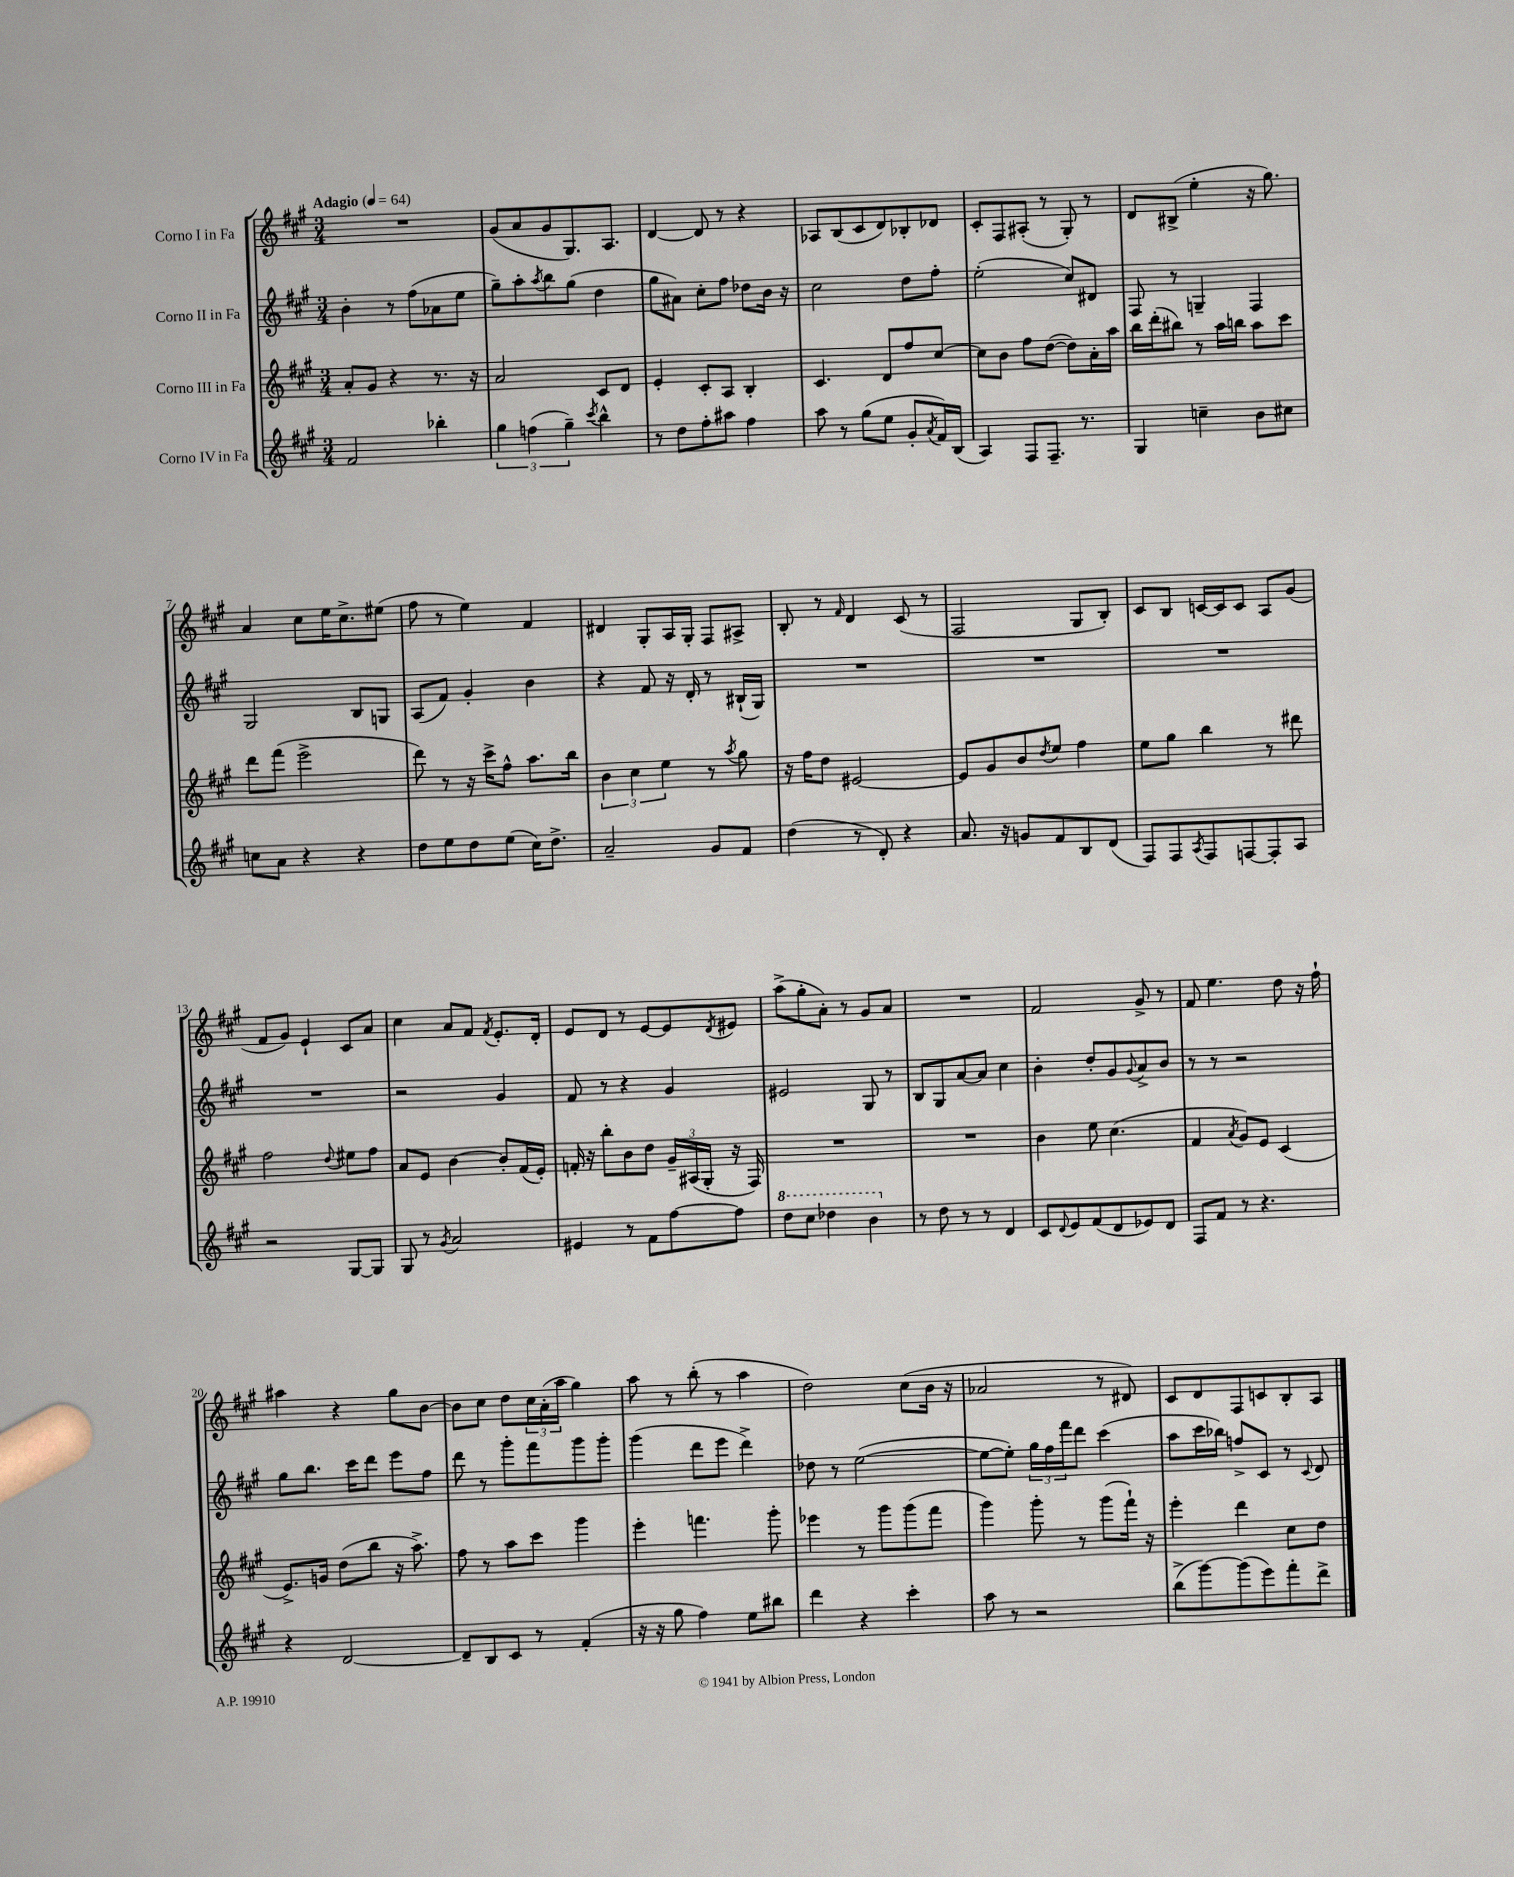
<<
\new StaffGroup <<
\new Staff = "s0" \with { instrumentName = "Corno I in Fa" } {
    \clef treble \key a \major \numericTimeSignature \time 3/4 \tempo "Adagio" 4 = 64
    R2. |
    gis'8( a'8 gis'8 gis8.) a8. |
    d'4~ d'8 r8 r4 |
    aes8 b8( cis'8 d'8) bes8-. des'8 |
    cis'8-. fis8 ais8-.( r8 gis8-.) r8 |
    d'8 bis8->( e''4-. r16 gis''8.) |
    a'4 cis''8 e''16 cis''8.-> eis''8( |
    fis''8 r8 e''4) fis'4 |
    dis'4 gis8-. a16 gis16-. fis8 ais8-> |
    b8-. r8 \grace { fis'16 } d'4 cis'8( r8 |
    fis2 gis8 b8-.) |
    cis'8 b8 c'16~ c'16 c'8 a8 gis'8( |
    fis'8 gis'8) e'4-! cis'8 a'8 |
    cis''4 a'8 fis'8 \acciaccatura { fis'8 } e'8.-. d'16-. |
    e'8 d'8 r8 e'8~ e'8 \acciaccatura { d'8 } eis'8 |
    a''8->( gis''8-. a'8-.) r8 gis'8 a'8 |
    R2. |
    fis'2 gis'8-> r8 |
    fis'8 e''4. d''8 r16 fis''16-! |
    ais''4 r4 gis''8 b'8~ |
    b'8 cis''8 d''8 \tuplet 3/2 { cis''16 a'16-.( a''16 } gis''4) |
    a''8 r8 b''8-.( r8 a''4 |
    d''2) cis''8( b'16 r16 |
    aes'2 r8 dis'8) |
    cis'8 d'8 fis8 c'8 b8-. a8 \bar "|." |
}
\new Staff = "s1" \with { instrumentName = "Corno II in Fa" } {
    \clef treble \key a \major \numericTimeSignature \time 3/4
    b'4-. r8 fis''8( aes'8 e''8 |
    gis''8--) a''8-. \acciaccatura { a''8 } b''8 gis''8( d''4 |
    gis''8 ais'8) cis''8-. fis''8 des''8 b'16 r16 |
    cis''2 d''8 fis''8-. |
    e''2-.( cis''8) dis'8 |
    fis8 r8 g4-- fis4 |
    gis2 b8 g8 |
    a8( fis'8) gis'4-. b'4 |
    r4 fis'8 r16 d'16-. r8 bis16-!( gis16) |
    R2. |
    R2. |
    R2. |
    R2. |
    r2 gis'4 |
    fis'8 r8 r4 gis'4 |
    eis'2 gis8 r8 |
    b8 gis8 a'8~ a'8 cis''4 |
    b'4-. d''8-. gis'8 \appoggiatura { gis'8 } a'8-> b'8 |
    r8 r8 r2 |
    gis''8 b''8. cis'''16 d'''8 e'''8 fis''8 |
    d'''8 r8 gis'''8-. fis'''8 gis'''8 gis'''8-. |
    gis'''4( d'''8 e'''8 d'''4->) |
    des''8 r8 e''2~( |
    e''8~ e''8-.) \tuplet 3/2 { gis''16 fis''16 fis'''16 } d'''8 cis'''4( |
    a''8 cis'''16 bes''16) f''8-> cis'8 r8 \appoggiatura { cis'8 } d'8 \bar "|." |
}
\new Staff = "s2" \with { instrumentName = "Corno III in Fa" } {
    \clef treble \key a \major \numericTimeSignature \time 3/4
    a'8-. gis'8 r4 r8. r16 |
    a'2 cis'8 d'8 |
    e'4-. cis'8-. a8 b4-. |
    cis'4. d'8 fis''8 cis''8~ |
    cis''8 b'8 fis''8 d''8~( d''8) a'16-. a''16 |
    b''16 d'''16-.( bis''8) r8 a''16 b''16 a''8 cis'''8 |
    d'''8 fis'''8( e'''2-> |
    d'''8) r8 r16 cis'''16-> fis''8-^ a''8. b''16 |
    \tuplet 3/2 { b'4 cis''4 e''4 } r8 \acciaccatura { a''8 } gis''8 |
    r16 fis''16 d''8 eis'2~ |
    eis'8 gis'8 b'8 \acciaccatura { d''8 } e''8 fis''4 |
    e''8 gis''8 b''4 r8 dis'''8 |
    fis''2 \appoggiatura { d''8 } eis''8 fis''8 |
    a'8 e'8 b'4~ b'8-. fis'16( e'16-.) |
    f'16-. r16 b''8-. b'8 d''8 \tuplet 3/2 { gis'16-- ais16( gis16-. } r16 fis16) |
    R2. |
    R2. |
    b'4 e''8 cis''4.( |
    fis'4 \acciaccatura { a'8 } gis'8) e'8 cis'4( |
    e'8.->) g'16 d''8( b''8 r16 a''8.->) |
    fis''8 r8 a''8 cis'''8 gis'''4 |
    e'''4-. f'''4. gis'''8-. |
    ees'''4 r8 gis'''8 gis'''8( fis'''8 |
    gis'''4) gis'''8-. r8 gis'''8( fis'''16-!) r16 |
    e'''4-. d'''4 cis''8 d''8 \bar "|." |
}
\new Staff = "s3" \with { instrumentName = "Corno IV in Fa" } {
    \clef treble \key a \major \numericTimeSignature \time 3/4
    fis'2 bes''4-. |
    \tuplet 3/2 { gis''4 f''4( gis''4--) } \acciaccatura { cis'''8 } b''4-^ |
    r8 d''8 fis''8-. ais''8 fis''4 |
    a''8 r8 gis''8( e''8 gis'8-. \acciaccatura { a'8 } fis'16) b16( |
    a4) fis8 fis8.-- r8. |
    gis4 c''4-- b'8 cis''8 |
    c''8 a'8 r4 r4 |
    d''8 e''8 d''8 e''8( cis''16) d''8.-> |
    a'2-- gis'8 fis'8 |
    d''4( r8 d'8-.) r4 |
    a'8. r16 g'8 fis'8 b8 d'8( |
    fis8) fis8 \acciaccatura { a8 } fis8 f8~ f8-. a8 |
    r2 gis8~ gis8 |
    gis8 r8 \acciaccatura { gis'8 } a'2 |
    eis'4 r8 fis'8 fis''8~ fis''8 |
    \ottava #1 d'''8 cis'''8 des'''4 b''4 \ottava #0 |
    r8 d''8 r8 r8 d'4 |
    cis'8 \appoggiatura { d'8 } e'8 fis'8( d'8 ees'8) d'8 |
    fis8 fis'8 r8 r4. |
    r4 d'2~ |
    d'8-- b8 cis'8 r8 fis'4-.( |
    r16 r16 gis''8 fis''4) e''8 bis''8 |
    d'''4 r4 cis'''4-. |
    a''8 r8 r2 |
    b''8->( gis'''8~) gis'''8( e'''8) fis'''8-. d'''8-> \bar "|." |
}
>>
>>
